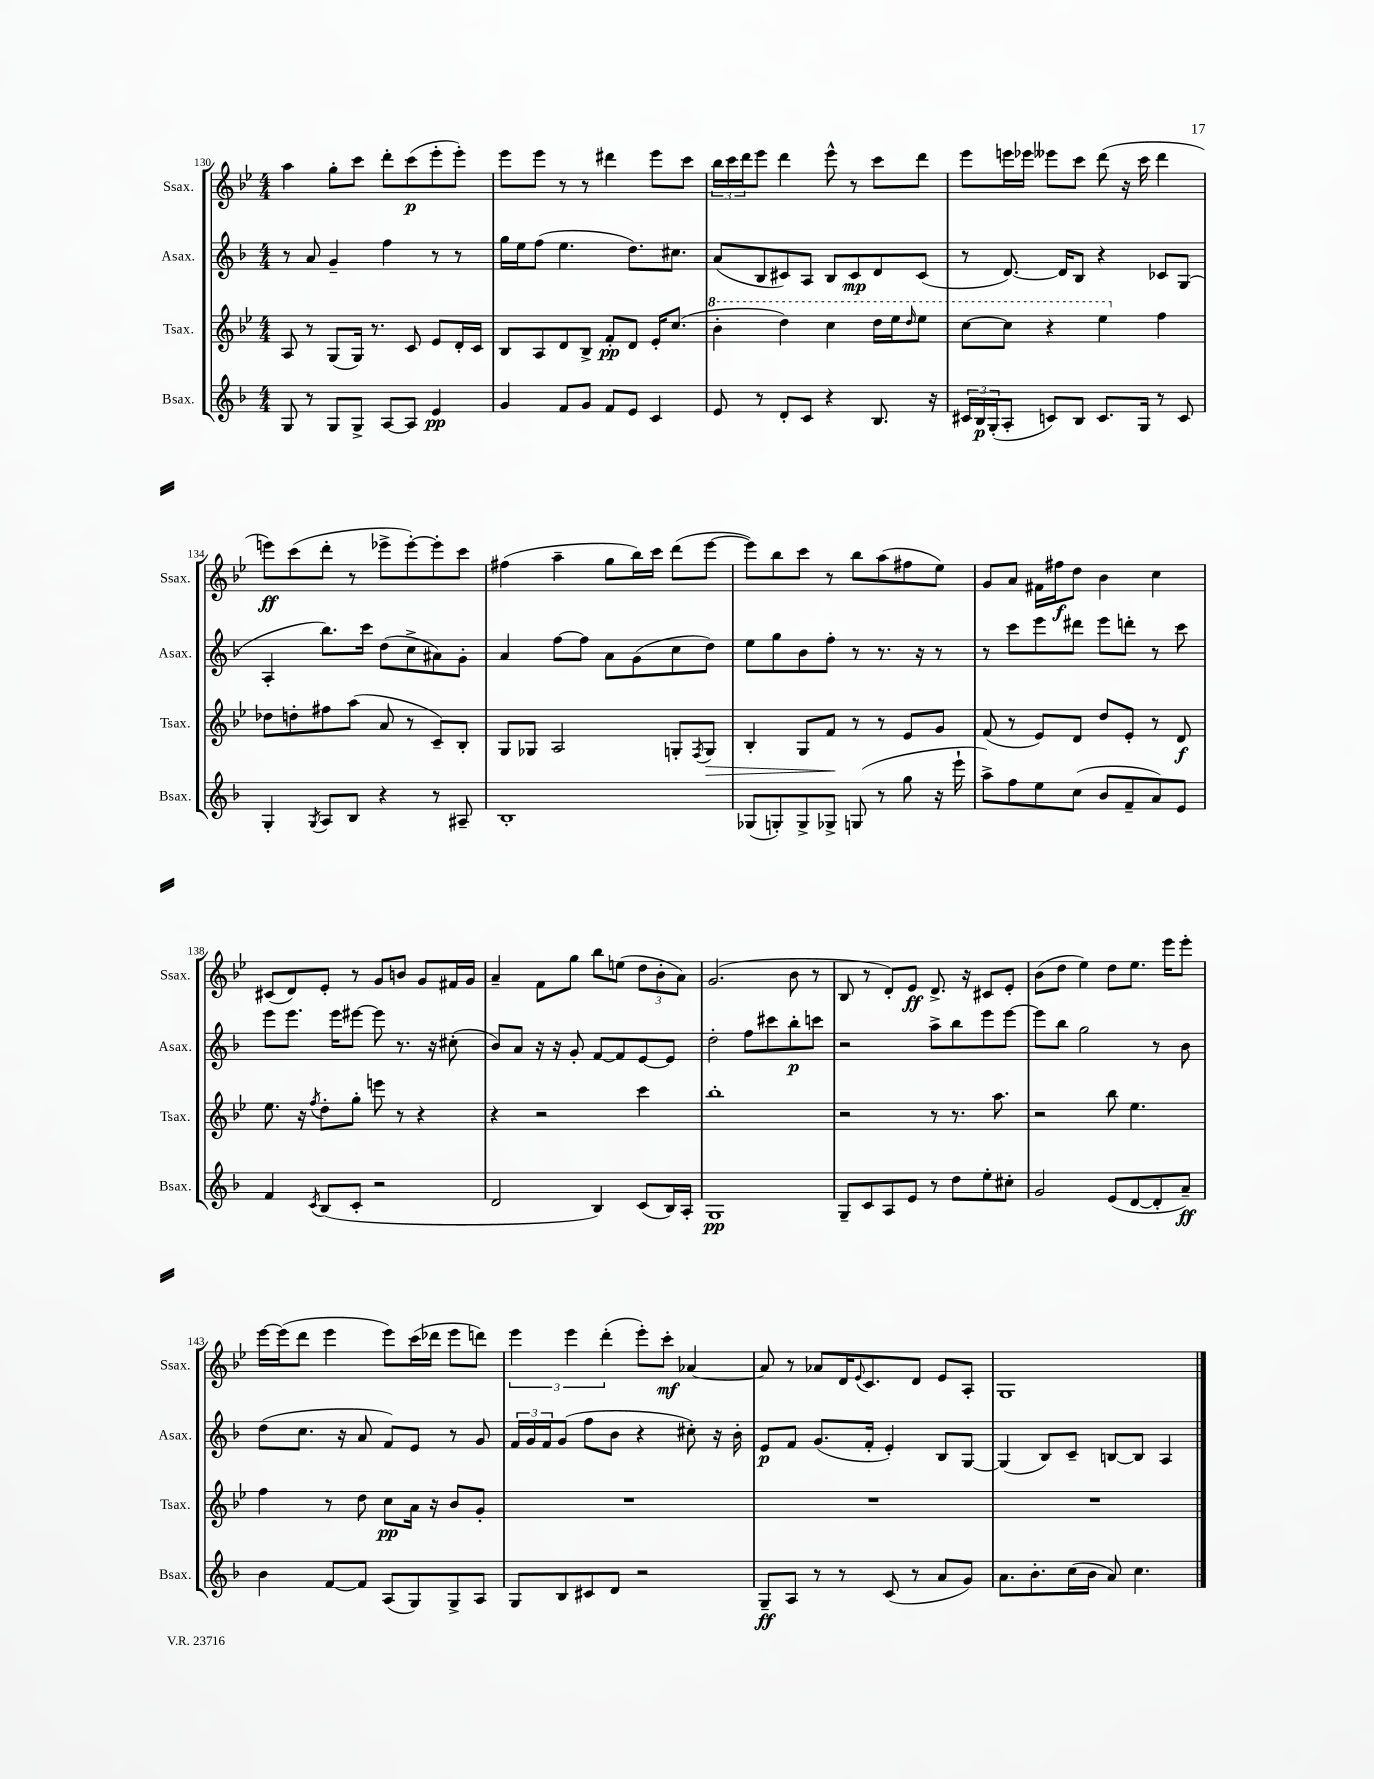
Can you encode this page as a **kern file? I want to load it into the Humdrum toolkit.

**kern	**kern	**kern	**kern
*staff4	*staff3	*staff2	*staff1
*clefG2	*clefG2	*clefG2	*clefG2
*k[b-]	*k[b-e-]	*k[b-]	*k[b-e-]
*M4/4	*M4/4	*M4/4	*M4/4
8G	8A	8r	4aa
8r	8r	8a	.
8G	(8G	4g~	8gg'
8G^	16G)	.	8ccc
.	8.r	.	.
[8A	.	4ff	8ddd'
8A]	8c	.	(8ccc
4e	8e-	8r	8eee-'
.	16d'	8r	8eee-')
.	16c	.	.
=	=	=	=
4g	8B-	16gg	8eee-
.	.	16ee	.
.	8A	(8ff	8eee-
8f	8d	4.ee	8r
8g	8B-^	.	8r
8f	8f'	.	4ddd#
8e	8d	8.dd)	.
4c	16e-'	.	8eee-
.	(8.cc	8.cc#	.
.	.	.	8ccc
=	=	=	=
8e	4bb-'	(8a	24bb-
.	.	.	24ccc
.	.	.	24ddd
8r	.	8B-	8eee-
8d'	4ddd)	8c#)	4ddd
8c	.	8A	.
4r	4ccc	8B-	8eee-^^
.	.	8c#	8r
8.B-	16ddd	8d	8ccc
.	16eee-	.	.
.	16qqddd	.	.
.	8eee-	(8c#	8ddd
16r	.	.	.
=	=	=	=
24c#	[8ccc	8r	8eee-
24B-	.	.	.
(24G'	.	.	.
8A'	8ccc]	[8.d)	16eee
.	.	.	16eee-
8c)	4r	.	8eee--
.	.	16d]	.
8B-	.	8B-	8ccc
8.c	4eee-	4r	(8ddd
.	.	.	16r
16G	.	.	16ccc
8r	4ff	8c-	4ddd
8c	.	(8G	.
=	=	=	=
4G'	8dd-	4A'	8eee)
.	8dd'	.	(8ccc
8qG	.	.	.
8A	8ff#	8.bb-)	8ddd'
8B-	(8aa	.	8r
.	.	16ccc	.
4r	8a	(8dd	8eee-^
.	8r	8cc^	[8eee-')
8r	8c~)	8a#)	8eee-']
8A#~	8B-'	8g'	8ccc
=	=	=	=
1B-'	8G	4a	(4ff#
.	8G-	.	.
.	2A	[8ff	4aa~
.	.	8ff]	.
.	.	8a	8gg
.	.	(8g	16bb-)
.	.	.	16ccc
.	8G'	8cc	(8ddd
.	8qF	.	.
.	8G	8dd)	[8eee-
=	=	=	=
(8G-	4B-'	8ee	8eee-])
8G')	.	8gg	8bb-
8G^	8G	8b-	8ccc
8G-^	8f	8ff'	8r
(8G	8r	8r	8bb-
8r	8r	8.r	(8aa
8gg	8e-	.	8ff#
.	.	16r	.
16r	8g	8r	8ee-)
16eee`	.	.	.
=	=	=	=
8aa^)	(8f	8r	8g
8ff	8r	8ccc	8a
8ee	8e-)	8eee	16f#
.	.	.	16ff#
(8cc	8d	8ddd#	8dd
8b-	8dd	8eee	4b-
8f~	8e-'	8ddd'	.
8a)	8r	8r	4cc
8e	8d	8ccc	.
=	=	=	=
4f	8.ee-	8eee	(8c#
.	.	8.eee	8d)
.	16r	.	.
8qc	8qff	.	.
(8B-	8dd'	.	8e-'
.	.	16eee	.
8c'	8gg'	[8eee#	8r
2r	8eee	8eee#]	8g
.	8r	8.r	8b
.	4r	.	8g
.	.	16r	.
.	.	(8cc#'	16f#
.	.	.	16g
=	=	=	=
2d	4r	8b-)	4a~
.	.	8a	.
.	2r	16r	8f
.	.	16r	.
.	.	8g'	8gg
4B-)	.	[8f	8bb-
.	.	8f]	(8ee
(8c	4ccc	[8e	12dd
.	.	.	12b-'
16B-)	.	8e]	.
.	.	.	12a)
16A'	.	.	.
=	=	=	=
1G	1bb-'	2dd'	(2.g
.	.	8ff	.
.	.	8ccc#	.
.	.	8bb-'	8b-
.	.	8ccc	8r
=	=	=	=
8G~	2r	2r	8B-
8c	.	.	8r
8A	.	.	8d')
8e	.	.	8e-
8r	8r	8aa^	8.d^
8dd	8.r	8bb-	.
.	.	.	16r
8ee'	.	8eee	8c#
.	8.aa	.	.
8cc#'	.	[8eee	8e-'
=	=	=	=
2g	2r	8eee]	(8b-
.	.	8bb-	8dd
.	.	2gg	4ee-)
(8e	8bb-	.	8dd
[8d	4.ee-	.	8.ee-
8d']	.	8r	.
.	.	.	16eee-
8a~)	.	8b-	8eee-'
=	=	=	=
4b-	4ff	(8dd	[16eee-
.	.	.	(16eee-]
.	.	8.cc	8ddd
[8f	8r	.	4eee-
.	.	16r	.
8f]	8dd	8a	.
(8A	8cc	8f)	8eee-)
8G)	16a	8e	(16ccc
.	16r	.	16ddd-
8G^	8b-	8r	8eee-
8A	8g'	8g	8ddd)
=	=	=	=
8G	1r	24f	6eee-
.	.	24g	.
.	.	24f	.
8B-	.	(8g	.
.	.	.	6eee-
8c#	.	8ff	.
.	.	.	(6ddd'
8d	.	8b-	.
2r	.	4r	8eee-')
.	.	.	8ccc'
.	.	8cc#')	[4a-
.	.	16r	.
.	.	16b-'	.
=	=	=	=
8G~	1r	8e	8a-]
8A	.	8f	8r
8r	.	(8.g	8a-
8r	.	.	16d
.	.	.	8qqe-
.	.	16f'	8.c
(8c	.	4e')	.
8r	.	.	8d
8a	.	8B-	8e-
8g)	.	[8G	8A'
=	=	=	=
8.a	1r	(4G]	1G
8.b-'	.	.	.
.	.	8B-)	.
(16cc	.	8c~	.
16b-	.	.	.
8a)	.	[8B	.
4.cc	.	8B]	.
.	.	4A	.
==	==	==	==
*-	*-	*-	*-
